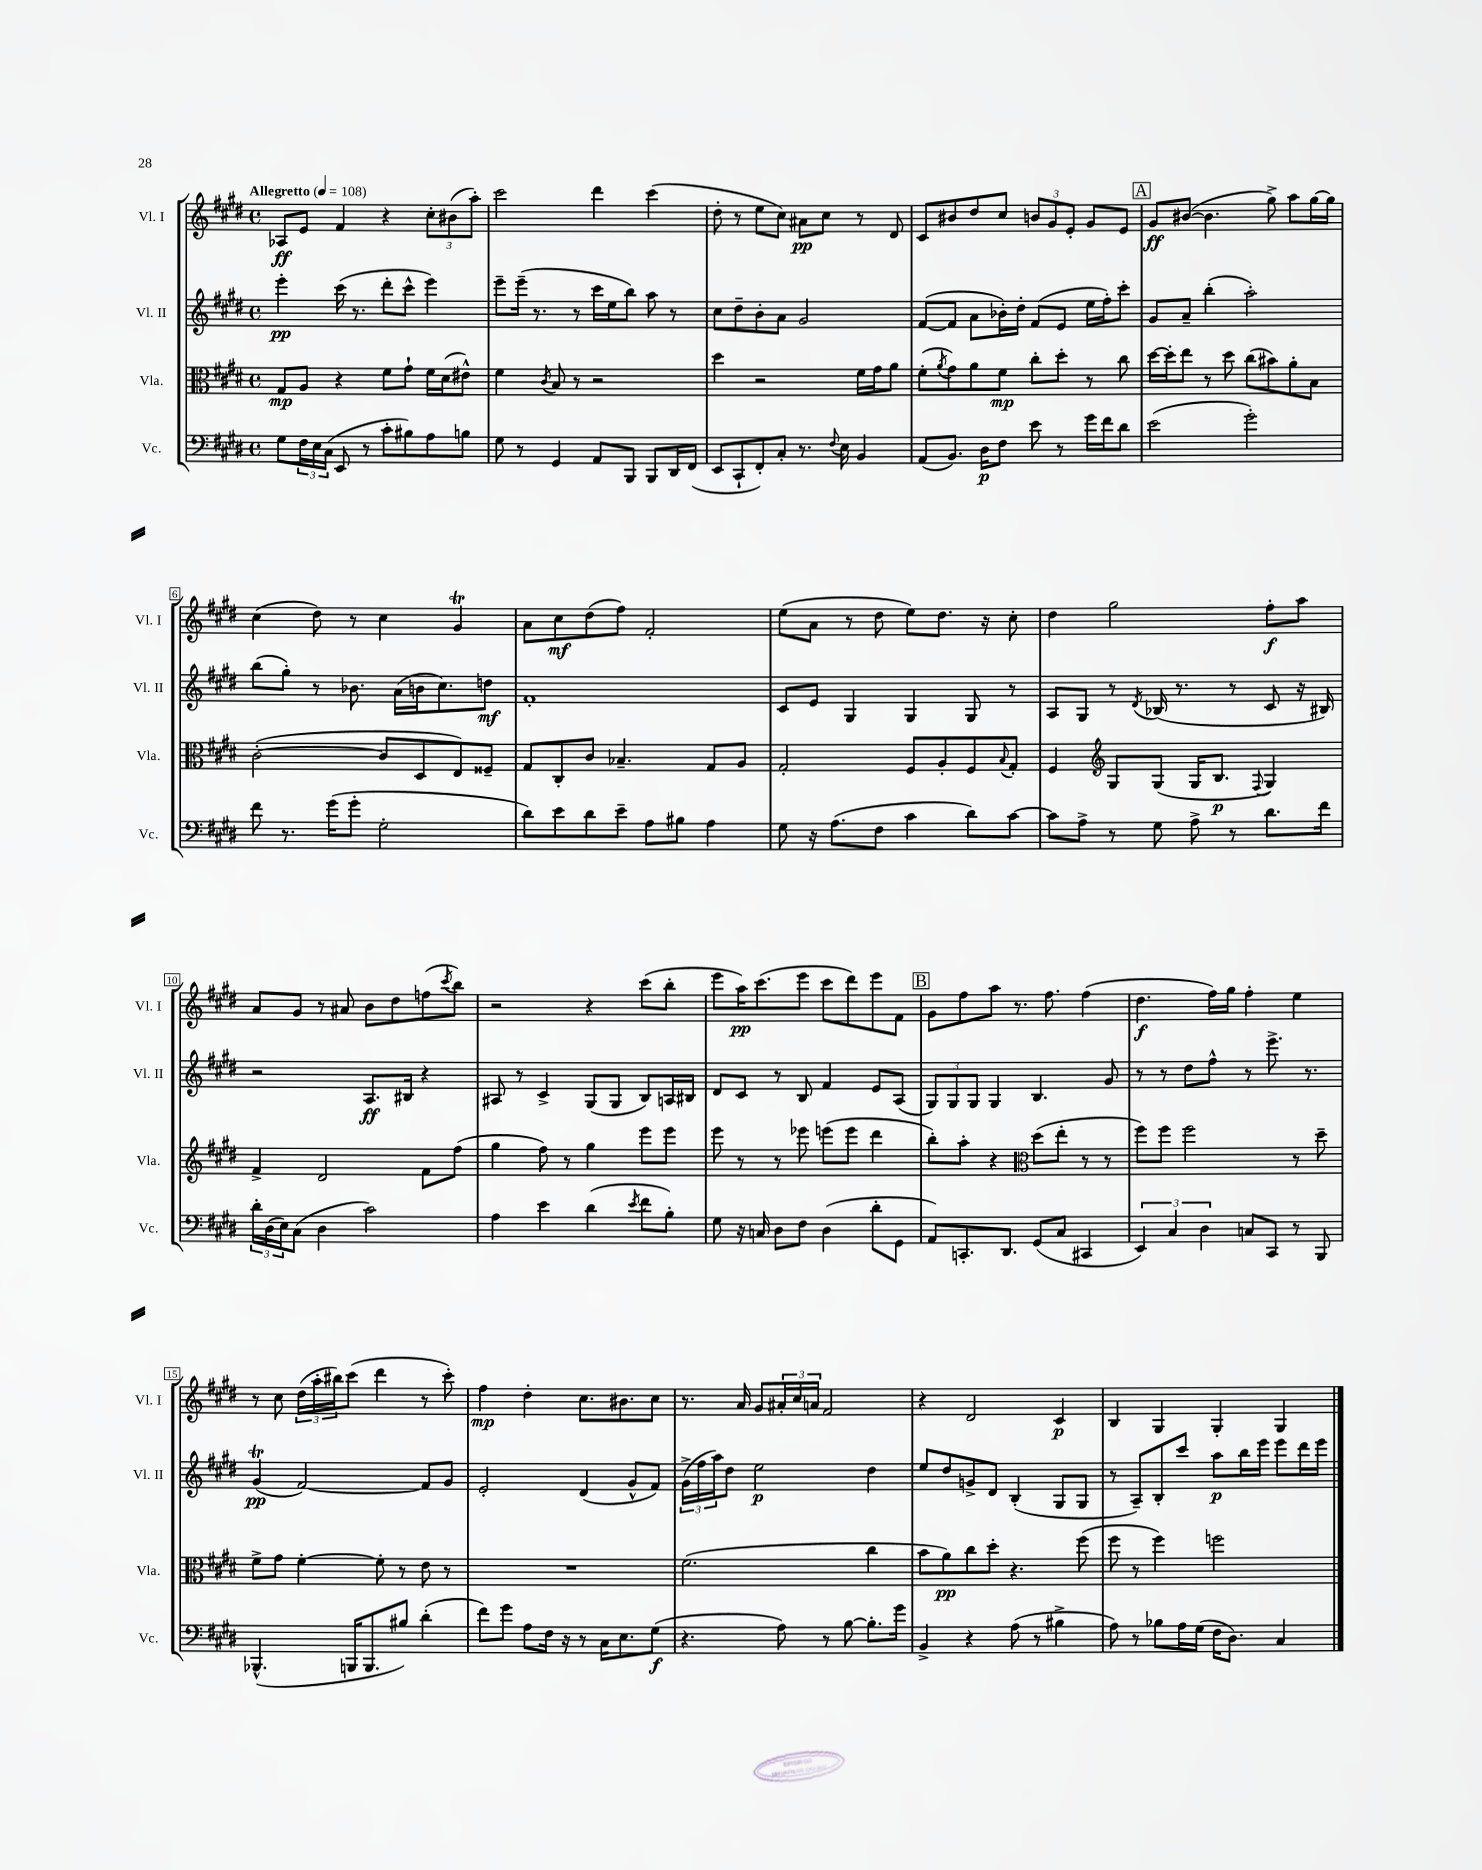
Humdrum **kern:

**kern	**kern	**kern	**kern
*staff4	*staff3	*staff2	*staff1
*clefF4	*clefC3	*clefG2	*clefG2
*k[f#c#g#d#]	*k[f#c#g#d#]	*k[f#c#g#d#]	*k[f#c#g#d#]
*M4/4	*M4/4	*M4/4	*M4/4
*met(c)	*met(c)	*met(c)	*met(c)
*MM108	*MM108	*MM108	*MM108
8G#\L	8G#/L	4eee'\	8A-/L
24F#\L	8A/J	.	8e/J
24E\	.	.	.
(24C#\JJ	.	.	.
8EE/	4r	(16ccc#\	4f#/
.	.	8.r	.
8r	.	.	.
8c#'\L	8f#\L	8ddd#'\L	4r
8B#\)	8g#`\J	8ccc#^^\J	.
8A\	16f#\LL	4eee\)	12cc#'\L
.	(16d#\J	.	.
.	.	.	(12b#\
8B\J	8e#^^\J)	.	.
.	.	.	12aa'\J)
=	=	=	=
8G#\	4f#\	8eee~\L	2ccc#\
8r	.	(16eee~\Jk	.
.	.	8.r	.
.	8qc#/	.	.
4GG#/	8B/	.	.
.	8r	8r	.
8AA/L	2r	16ccc#\LL	4ddd#\
.	.	16ee\J	.
8BBB/J	.	8bb\J)	.
8BBB/L	.	8aa\	(4ccc#\
16DD#/L	.	8r	.
(16FF#/JJ	.	.	.
=	=	=	=
8EE/L	4dd#\	8cc#\L	8dd#'\
8CC#`/	.	8dd#~\	8r
8FF#'/)	2r	8b'\	8ee\L
8C#'/J	.	8a\J	8cc#\J)
8.r	.	2g#/	8a#\L
.	.	.	8cc#\J
8qqF#/	.	.	.
16E\	.	.	.
4BB/	16f#\LL	.	8r
.	16g#\J	.	.
.	8a\J	.	8d#/
=	=	=	=
(8AA/L	(8f#'\L	([8f#/L	8c#/L
.	8qa/	.	.
8.BB/J)	8g#\)	8f#/]J	8b#/
.	8a\	8a\L	8dd#/
16D#\LK	.	.	.
8F#\J	8f#\J	16b-'\L)	8cc#/J
.	.	16dd#'\JJ	.
8e\	8cc#'\L	(8f#/L	12b/L
.	.	.	12g#/
8r	8dd#'\J	8e/J	.
.	.	.	12e'/J
16g#\LL	8r	16ee\LL	8g#/L
16f#\J	.	16ff#'\J)	.
8d#\J	8cc#\	8ccc#'\J	8e/J
=	=	=	=
(2e\	[16dd#\LL	8g#/L	8g#/L
.	16dd#'\]J	.	.
.	8ee\J	8a~/J	([8b#/J
.	8r	(4bb'\	4.b#\]
.	8dd#\	.	.
2g#'\)	(8cc#\L	2aa'\)	.
.	8b#\)	.	8gg#^\)
.	8a'\	.	8aa\L
.	8B\J	.	[16gg#\L
.	.	.	16gg#\]JJ
=	=	=	=
8f#\	([2c#'\	(8bb\L	(4cc#\
8.r	.	8gg#'\J)	.
.	.	8r	8dd#\)
(16g#\LK	.	.	.
8g#'\J	.	8.b-\	8r
2G#'\	8c#/]L	.	4cc#\
.	.	(16a\LL	.
.	8D#/	16b\J	.
.	.	8.cc#\)	.
.	8E/)	.	4g#/
.	8F##~/J	8dd\J	.
=	=	=	=
8d#\L)	8G#/L	1f#'	8a\L
8e\	8C#'/	.	8cc#\
8d#\	8c#/J	.	(8dd#\
8e~\J	4.B-~/	.	8ff#\J)
8A\L	.	.	2f#'/
8B#\J	.	.	.
4A\	8G#/L	.	.
.	8A/J	.	.
=	=	=	=
8G#\	2G#'/	8c#/L	(8ee\L
16r	.	8e/J	8a\J
(8.A\L	.	.	.
.	.	4G#/	8r
8F#\J	.	.	8dd#\
4c#\	8F#/L	4G#/	8ee\L)
.	8A'/	.	8.dd#\J
8d#\L)	8F#/	8G#/	.
.	.	.	16r
.	8qqB/	.	.
[8c#\J	8G#'/J	8r	8cc#'\
=	=	=	=
8c#\]L	4F#/	8A/L	4dd#\
8A^\J	.	8G#/J	.
*	*clefG2	*	*
8r	8G#/L	8r	2gg#\
.	.	8qd#/	.
8G#\	(8G#/J	(16B-/	.
.	.	8.r	.
8A^\	16G#/LK	.	.
.	8.B/J	.	.
8r	.	8r	.
.	8qqF#/	.	.
8.d#\L	4G#/)	8c#/	8ff#'\L
.	.	16r	8aa\J
16f#\Jk	.	16B#/)	.
=	=	=	=
24d#'\LL	4f#^/	2r	8a/L
(24D#\	.	.	.
24E\J)	.	.	.
(8C#\J	.	.	8g#/J
4D#\	2d#/	.	8r
.	.	.	8a#/
2c#\)	.	8.A/L	8b\L
.	.	.	8dd#\
.	.	16B#/Jk	.
.	8f#\L	4r	(8ff\
.	.	.	8qccc#/
.	(8ff#\J	.	8bb\J)
=	=	=	=
4A\	4gg#\	8A#/	2r
.	.	8r	.
4e\	8ff#\)	4c#^/	.
.	8r	.	.
(4d#\	4gg#\	(8G#/L	4r
.	.	8G#/J	.
8qe/	.	.	.
8f#\L	8eee\L	8B/L)	(8ccc#\L
8B'\J)	8eee\J	16A/L	8bb'\J
.	.	16B#/JJ	.
=	=	=	=
8G#\	8eee\	8d#/L	8eee\L
16r	8r	8c#/J	16aa\K)
16C/	.	.	(8.ccc#\
8D#\L	8r	8r	.
8F#\J	8eee-\	8B/	8eee\J
(4D#\	(8eee\L	4f#/	8ccc#\L
.	8eee\J	.	8ddd#\)
8d#'\L	4ddd#\	8e/L	8eee\
8GG#\J	.	(8A/J	8f#\J
=	=	=	=
8AA/L)	8bb'\L)	12G#/L)	8g#\L
.	.	12G#/	.
8.CC'/	8aa'\J	.	8ff#\
.	.	12G#/J	.
.	4r	4G#/	8aa\J
8.DD#/J	.	.	.
.	.	.	8.r
*	*clefC3	*	*
(8GG#/L	(8dd#\L	4.B/	.
.	.	.	8.ff#\
8C#/J	8ee'\J	.	.
4CC#/	8r	.	(4ff#\
.	8r	8g#/	.
=	=	=	=
6EE/)	8ff#\L)	8r	4.dd#\
.	8ff#\J	8r	.
6C#/	.	.	.
.	2ff#\	8dd#\L	.
6D#\	.	.	.
.	.	8ff#^^\J	16ff#\LL)
.	.	.	16gg#\JJ
8C/L	.	8r	4ff#'\
8CC#/J	.	8.eee^\	.
8r	8r	.	4ee\
.	.	8.r	.
8BBB/	8dd#~\	.	.
=	=	=	=
(4.BBB-^^/	8f#^\L	(4g#/	8r
.	8g#\J	.	8cc#\
.	[4f#'\	[2f#/)	(24dd#\LL
.	.	.	24aa'\
.	.	.	24bb#\J)
16BBB/LK	.	.	(8ccc#\J
8.BBB/	.	.	.
.	8f#'\]	.	4ddd#\
8B#/J)	8r	.	.
(4d#'\	8e\	8f#/]L	8r
.	8r	8g#/J	8ccc#'\)
=	=	=	=
8f#\L)	1r	2e'/	4ff#\
8g#\J	.	.	.
8A\L	.	.	4dd#'\
16F#\Jk	.	.	.
16r	.	.	.
8r	.	(4d#/	8.cc#\L
16C#\LK	.	.	.
8.E\	.	.	8.b#\
.	.	8g#^^/L	.
(8G#\J	.	8f#/J)	8cc#\J
=	=	=	=
4.r	(2.f#\	(24g#^\LL	8.r
.	.	24ff#\	.
.	.	24aa\J)	.
.	.	8dd#\J	.
.	.	.	16a/
.	.	2ee\	8g#/L
8A\)	.	.	24a#'/L
.	.	.	24cc#/
.	.	.	24a/JJ
8r	.	.	2f#/
[8B\	.	.	.
8.B'\]L	4cc#\	4dd#\	.
16g#\Jk	.	.	.
=	=	=	=
4BB^/	8b\L	8ee/L	4r
.	8a\)	8dd#/	.
4r	8cc#\	8g^/	2d#/
.	8dd#'\J	8d#/J	.
(8A\	4.r	(4B'/	.
8r	.	.	.
4B#^\	.	8G#/L	4c#/
.	(8ff#\	8G#/J	.
=	=	=	=
8A\)	8ff#\	8r	4B/
8r	8r	8A~/L)	.
8B-\L	4ff#\)	8B'/	4G#/
16A\L	.	8ccc#/J	.
(16G#\JJ	.	.	.
16F#\LK	2ff\	8aa\L	4G#'/
8.D#\J)	.	.	.
.	.	16bb\L	.
.	.	16eee\JJ	.
4C#/	.	8eee\L	4G#/
.	.	16ddd#\L	.
.	.	16eee\JJ	.
==	==	==	==
*-	*-	*-	*-
